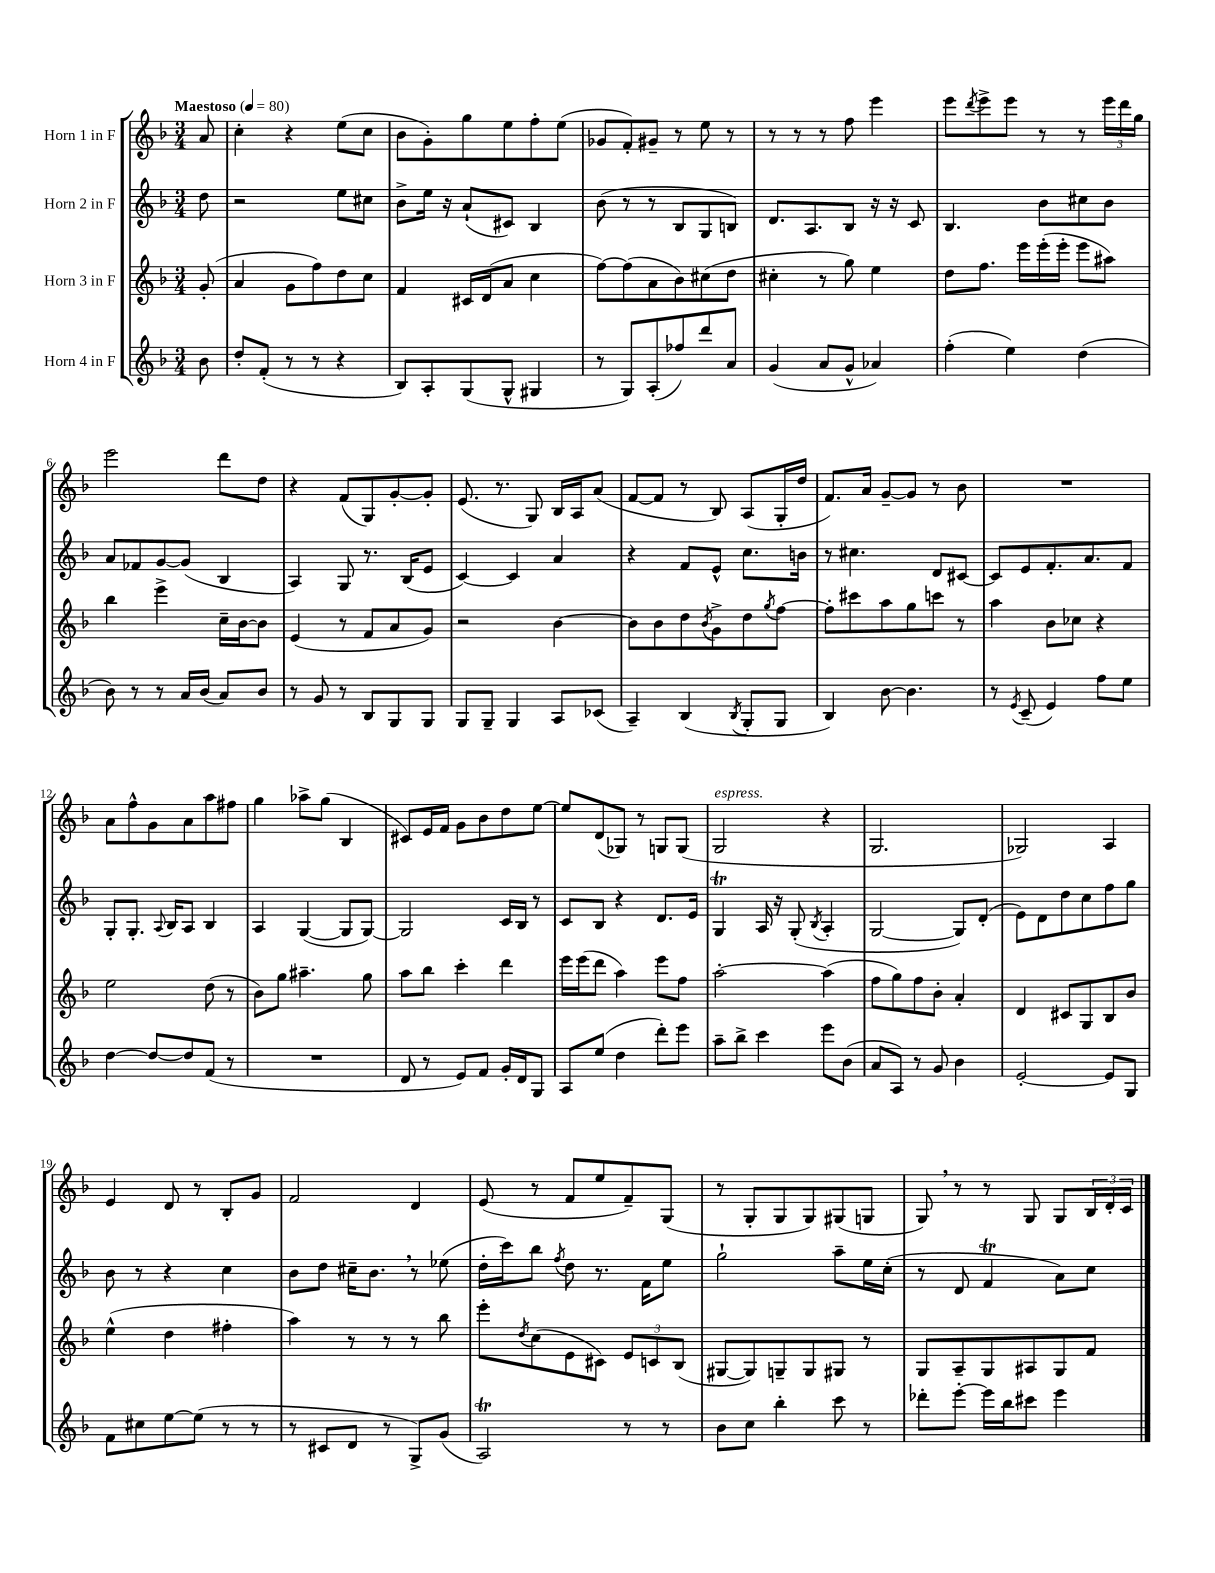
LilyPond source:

<<
\new StaffGroup <<
\new Staff = "s0" \with { instrumentName = "Horn 1 in F" } {
    \clef treble \key f \major \numericTimeSignature \time 3/4 \partial 8 \tempo "Maestoso" 4 = 80
    a'8 |
    c''4-. r4 e''8( c''8 |
    bes'8 g'8-.) g''8 e''8 f''8-. e''8( |
    ges'8 f'8-.) gis'8-- r8 e''8 r8 |
    r8 r8 r8 f''8 e'''4 |
    e'''8 \acciaccatura { d'''8 } e'''8-> e'''8 r8 r8 \tuplet 3/2 { e'''16 d'''16 g''16 } |
    e'''2 d'''8 d''8 |
    r4 f'8( g8) g'8~-. g'8-. |
    e'8.( r8. g8) bes16 a16 a'8( |
    f'8~ f'8 r8 bes8) a8( g16-. d''16 |
    f'8.) a'16 g'8~-- g'8 r8 bes'8 |
    R2. |
    a'8 f''8-^ g'8 a'8 a''8 fis''8 |
    g''4 aes''8-> g''8( bes4 |
    cis'8) e'16 f'16 g'8 bes'8 d''8 e''8~ |
    e''8 d'8( ges8) r8 g8 g8( |
    g2^\markup { \italic "espress." } r4 |
    g2. |
    ges2) a4 |
    e'4 d'8 r8 bes8-. g'8 |
    f'2 d'4 |
    e'8( r8 f'8 e''8 f'8--) g8( |
    r8 g8-. g8 g8) gis8( g8 |
    g8) \breathe r8 r8 g8 g8 \tuplet 3/2 { bes16 d'16-. c'16 } \bar "|." |
}
\new Staff = "s1" \with { instrumentName = "Horn 2 in F" } {
    \clef treble \key f \major \numericTimeSignature \time 3/4 \partial 8
    d''8 |
    r2 e''8 cis''8 |
    bes'8-> e''16 r16 a'8-!( cis'8) bes4 |
    bes'8( r8 r8 bes8 g8 b8) |
    d'8. a8. bes8 r16 r16 c'8 |
    bes4. bes'8 cis''8 bes'8 |
    a'8 fes'8 g'8~ g'8( bes4 |
    a4) g8 r8. bes16( e'8 |
    c'4~) c'4 a'4 |
    r4 f'8 e'8-^ c''8. b'16 |
    r8 cis''4. d'8 cis'8~ |
    cis'8 e'8 f'8.-. a'8. f'8 |
    g8-. g8.-. \appoggiatura { a8 } bes16 a8 bes4 |
    a4 g4~( g8 g8~) |
    g2 c'16 bes16 r8 |
    c'8 bes8 r4 d'8. e'16 |
    g4\trill a16 r16 g8-.( \acciaccatura { bes8 } a4-. |
    g2~ g8) d'8-.( |
    e'8) d'8 d''8 c''8 f''8 g''8 |
    bes'8 r8 r4 c''4 |
    bes'8 d''8 cis''16-- bes'8. \breathe r8 ees''8( |
    d''16-. c'''16) bes''8 \acciaccatura { f''8 } d''8 r8. f'16 e''8 |
    g''2-! a''8-- e''16 c''16-.( |
    r8 d'8 f'4\trill a'8) c''8 \bar "|." |
}
\new Staff = "s2" \with { instrumentName = "Horn 3 in F" } {
    \clef treble \key f \major \numericTimeSignature \time 3/4 \partial 8
    g'8-.( |
    a'4 g'8 f''8) d''8 c''8 |
    f'4 cis'16 d'16( a'8 c''4 |
    f''8~) f''8( a'8 bes'8) cis''8( d''8 |
    cis''4-. r8 g''8) e''4 |
    d''8 f''8. e'''16 e'''16-.( e'''16-. e'''8 ais''8) |
    bes''4 e'''4-> c''16-- bes'16~ bes'8 |
    e'4( r8 f'8 a'8 g'8) |
    r2 bes'4~ |
    bes'8 bes'8 d''8 \acciaccatura { bes'8 } g'8-> d''8 \acciaccatura { g''8 } f''8~ |
    f''8-. cis'''8 a''8 g''8 c'''8 r8 |
    a''4 bes'8 ces''8 r4 |
    e''2 d''8( r8 |
    bes'8) g''8 ais''4.-- g''8 |
    a''8 bes''8 c'''4-. d'''4 |
    e'''16 e'''16( d'''8 a''4) e'''8 f''8 |
    a''2~-. a''4( |
    f''8 g''8) f''8 bes'8-. a'4-. |
    d'4 cis'8 g8 bes8 bes'8 |
    e''4-^( d''4 fis''4-. |
    a''4) r8 r8 r8 bes''8 |
    e'''8-. \acciaccatura { d''8 } c''8( e'8 cis'8) \tuplet 3/2 { e'8 c'8 bes8( } |
    gis8~ gis8) g8-- g8 gis8 r8 |
    g8 a8-- g8 ais8 g8 f'8 \bar "|." |
}
\new Staff = "s3" \with { instrumentName = "Horn 4 in F" } {
    \clef treble \key f \major \numericTimeSignature \time 3/4 \partial 8
    bes'8 |
    d''8-. f'8-.( r8 r8 r4 |
    bes8) a8-. g8( g8-^ gis4 |
    r8 g8) a8-.( fes''8) d'''8 a'8 |
    g'4( a'8 g'8-^ aes'4) |
    f''4-.( e''4) d''4( |
    bes'8) r8 r8 a'16 bes'16( a'8) bes'8 |
    r8 g'8 r8 bes8 g8 g8 |
    g8 g8-- g4 a8 ces'8( |
    a4--) bes4( \acciaccatura { bes8 } g8-. g8 |
    bes4) bes'8~ bes'4. |
    r8 \acciaccatura { e'8 } c'8--( e'4) f''8 e''8 |
    d''4~ d''8~ d''8 f'8( r8 |
    R2. |
    d'8 r8 e'8) f'8 g'16-. d'16 g8 |
    a8 e''8( d''4 d'''8-.) e'''8 |
    a''8-- bes''8-> c'''4 e'''8 bes'8( |
    a'8 a8) r8 g'8 bes'4 |
    e'2~-. e'8 g8 |
    f'8 cis''8 e''8~ e''8( r8 r8 |
    r8 cis'8 d'8 r8 g8->) g'8( |
    a2\trill) r8 r8 |
    bes'8 c''8 bes''4-. c'''8 r8 |
    des'''8-. e'''8~-. e'''16 bes''16 cis'''8 e'''4 \bar "|." |
}
>>
>>
